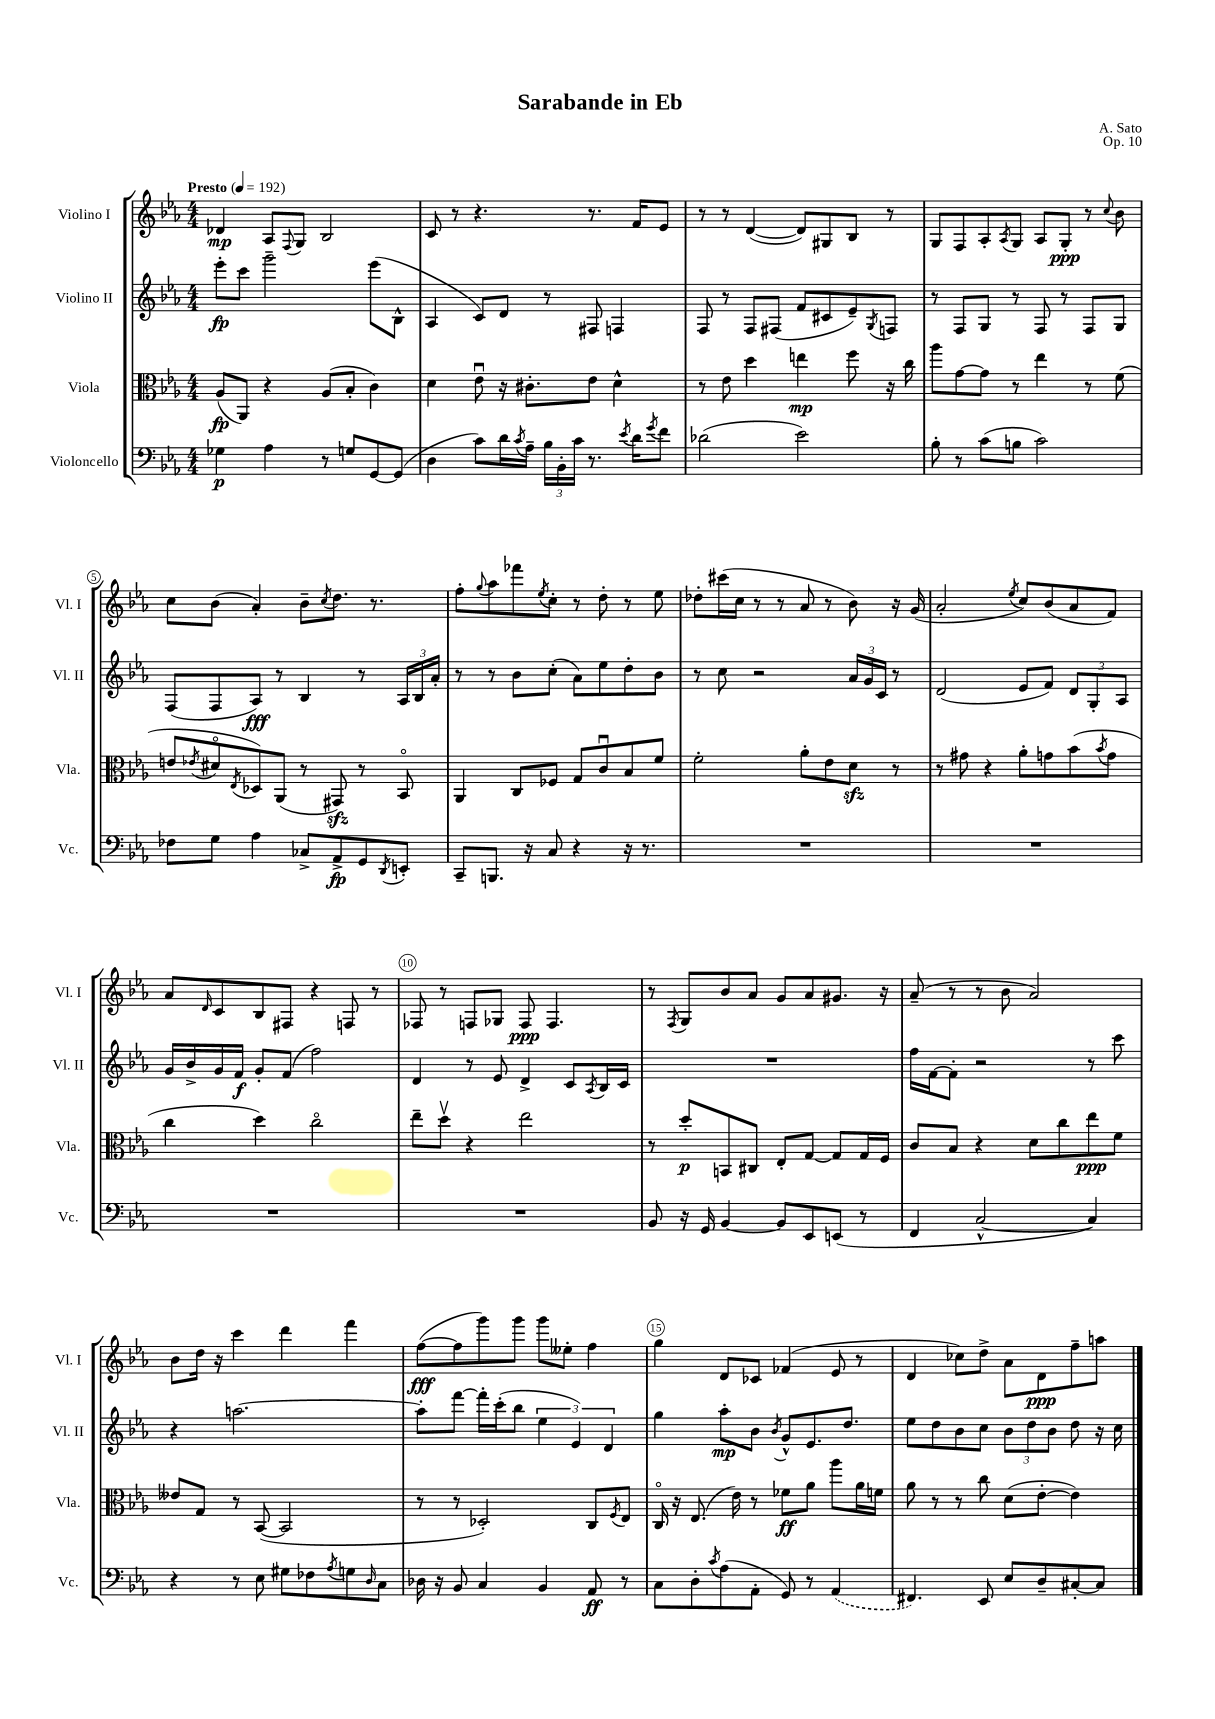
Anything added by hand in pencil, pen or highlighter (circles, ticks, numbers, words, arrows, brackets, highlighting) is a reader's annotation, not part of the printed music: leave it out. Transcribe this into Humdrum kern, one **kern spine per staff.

**kern	**kern	**kern	**kern
*staff4	*staff3	*staff2	*staff1
*clefF4	*clefC3	*clefG2	*clefG2
*k[b-e-a-]	*k[b-e-a-]	*k[b-e-a-]	*k[b-e-a-]
*M4/4	*M4/4	*M4/4	*M4/4
*MM192	*MM192	*MM192	*MM192
4G-	(8A-	8eee-'	4d-
.	8AA-)	8ccc	.
4A-	4r	2ggg~	8A-
.	.	.	8qqF
.	.	.	8G
8r	(8A-	.	2B-
8G	8B-'	.	.
[8GG	4c)	(8eee-	.
(8GG]	.	8B-^^	.
=	=	=	=
4D	4d	4A-	8c
.	.	.	8r
8c)	8e-u	8c)	4.r
16d	16r	8d	.
8qc	.	.	.
16A-~	8.c#'	.	.
24B-	.	8r	.
24BB-'	.	.	.
24c	.	.	.
8.r	8e-	8F#	8.r
.	4d^^	4F	.
8qe-	.	.	.
16d	.	.	16f
8qg	.	.	.
8f	.	.	8e-
=	=	=	=
(2d-	8r	8F	8r
.	8e-	8r	8r
.	4dd	8F	([4d
.	.	(8F#	.
2e-)	4ee	8f	8d])
.	.	8c#	8G#
.	8ff	8e-~)	8B-
.	.	8qG	.
.	16r	8F	8r
.	16cc	.	.
=	=	=	=
8B-'	8aa-	8r	8G
8r	[8g	8F	8F
(8c	8g]	8G	8A-'
.	.	.	8qA-
8B	8r	8r	8G
2c)	4ee-	8F	8A-
.	.	8r	8G'
.	8r	8F	8r
.	.	.	8qqcc
.	(8f	8G	8b-
=	=	=	=
8F-	8e	(8F	8cc
.	8qe-	.	.
8G	8d#o	8F	(8b-
.	8qE-	.	.
4A-	8D-)	8A-)	4a-')
.	(8AA-	8r	.
8C-^	8r	4B-	8b-~
.	.	.	8qcc
8AA-^	8GG#)	.	8.dd
8GG	8r	8r	.
.	.	.	8.r
8qDD	.	.	.
8EE'	8BB-o	24A-	.
.	.	24B-	.
.	.	24a-'	.
=	=	=	=
8CC~	4AA-	8r	8ff'
.	.	.	8qqgg
8.BBB	.	8r	8aa-
.	8C	8b-	8fff-
16r	.	.	.
.	.	.	8qee-
8C	8F-	(8cc'	8cc'
4r	8G	8a-)	8r
.	8cu	8ee-	8dd'
16r	8B-	8dd'	8r
8.r	.	.	.
.	8f	8b-	8ee-
=	=	=	=
1r	2f'	8r	8dd-'
.	.	8cc	(16ccc#
.	.	.	16cc
.	.	2r	8r
.	.	.	8r
.	8a-'	.	8a-
.	8e-	.	8r
.	8d	24a-	8b-)
.	.	24g	.
.	.	24c	.
.	8r	8r	16r
.	.	.	(16g
=	=	=	=
1r	8r	(2d	2a-'
.	8g#	.	.
.	4r	.	.
.	.	.	8qee-
.	8a-'	8e-	8cc)
.	8g	8f)	(8b-
.	(8b-	12d	8a-
.	.	12G'	.
.	8qb-	.	.
.	8g	.	8f)
.	.	12A-	.
=	=	=	=
1r	4cc	16g	8a-
.	.	16b-^	.
.	.	.	16qqd
.	.	16g	8c
.	.	16f	.
.	4dd)	8g'	8B-
.	.	(8f	8F#
.	2cco	2ff)	4r
.	.	.	8F
.	.	.	8r
=	=	=	=
1r	8ee-~	4d	8F-
.	8ddv	.	8r
.	4r	8r	8F
.	.	8e-	8G-
.	2ee-	4d^	8F
.	.	.	4.F
.	.	8c	.
.	.	8qA-	.
.	.	16B-	.
.	.	16c	.
=	=	=	=
8BB-	8r	1r	8r
.	.	.	8qF
16r	8dd'	.	8G
16GG	.	.	.
[4BB-	8BB	.	8b-
.	8C#	.	8a-
8BB-]	8E-'	.	8g
8EE-	[8G	.	8a-
(8EE	8G]	.	8.g#
8r	16G	.	.
.	16F	.	16r
=	=	=	=
4FF	8c	16ff	(8a-~
.	.	[16f	.
.	8B-	8f']	8r
[2C^^	4r	2r	8r
.	.	.	8b-
.	8d	.	2a-)
.	8cc	.	.
4C])	8ee-	8r	.
.	8f	8ccc	.
=	=	=	=
4r	8e--	4r	8b-
.	8G	.	16dd
.	.	.	16r
8r	8r	[2.aa	4ccc
8E-	([8BB-	.	.
8G#	2BB-]	.	4ddd
8F-	.	.	.
8qA-	.	.	.
8G	.	.	4fff
16qqD	.	.	.
8C	.	.	.
=	=	=	=
16D-	8r	8aa']	([8ff
16r	.	.	.
8BB-	8r	[8fff	8ff]
4C	2D-')	16fff']	8ggg)
.	.	(16ccc'	.
.	.	8bb-	8ggg
4BB-	.	6ee-	8ggg
.	.	.	8ee--'
.	.	6e-)	.
8AA-	8C	.	4ff
.	.	6d	.
.	8qF	.	.
8r	8E-	.	.
=	=	=	=
8C	16Co	4gg	4gg
.	16r	.	.
8D'	(8.E-	.	.
8qc	.	.	.
(8A-	.	8aa-'	8d
.	16e-)	.	.
8AA-'	8r	8b-	8c-
.	.	8qb-	.
8GG)	8f-	8g^^	(4f-
8r	8a-	8.e-	.
(4AA-	8aa-	.	8e-
.	.	8.dd	.
.	16a-	.	8r
.	16f	.	.
=	=	=	=
4.FF#)	8a-	8ee-	4d
.	8r	8dd	.
.	8r	8b-	8cc-)
8EE-	8cc	8cc	8dd^
8E-	(8d	12b-	8a-
.	.	12dd	.
8D~	[8e-'	.	8d
.	.	12b-	.
[8C#'	4e-])	8dd	8ff~
8C#]	.	16r	8aa
.	.	16cc	.
==	==	==	==
*-	*-	*-	*-
